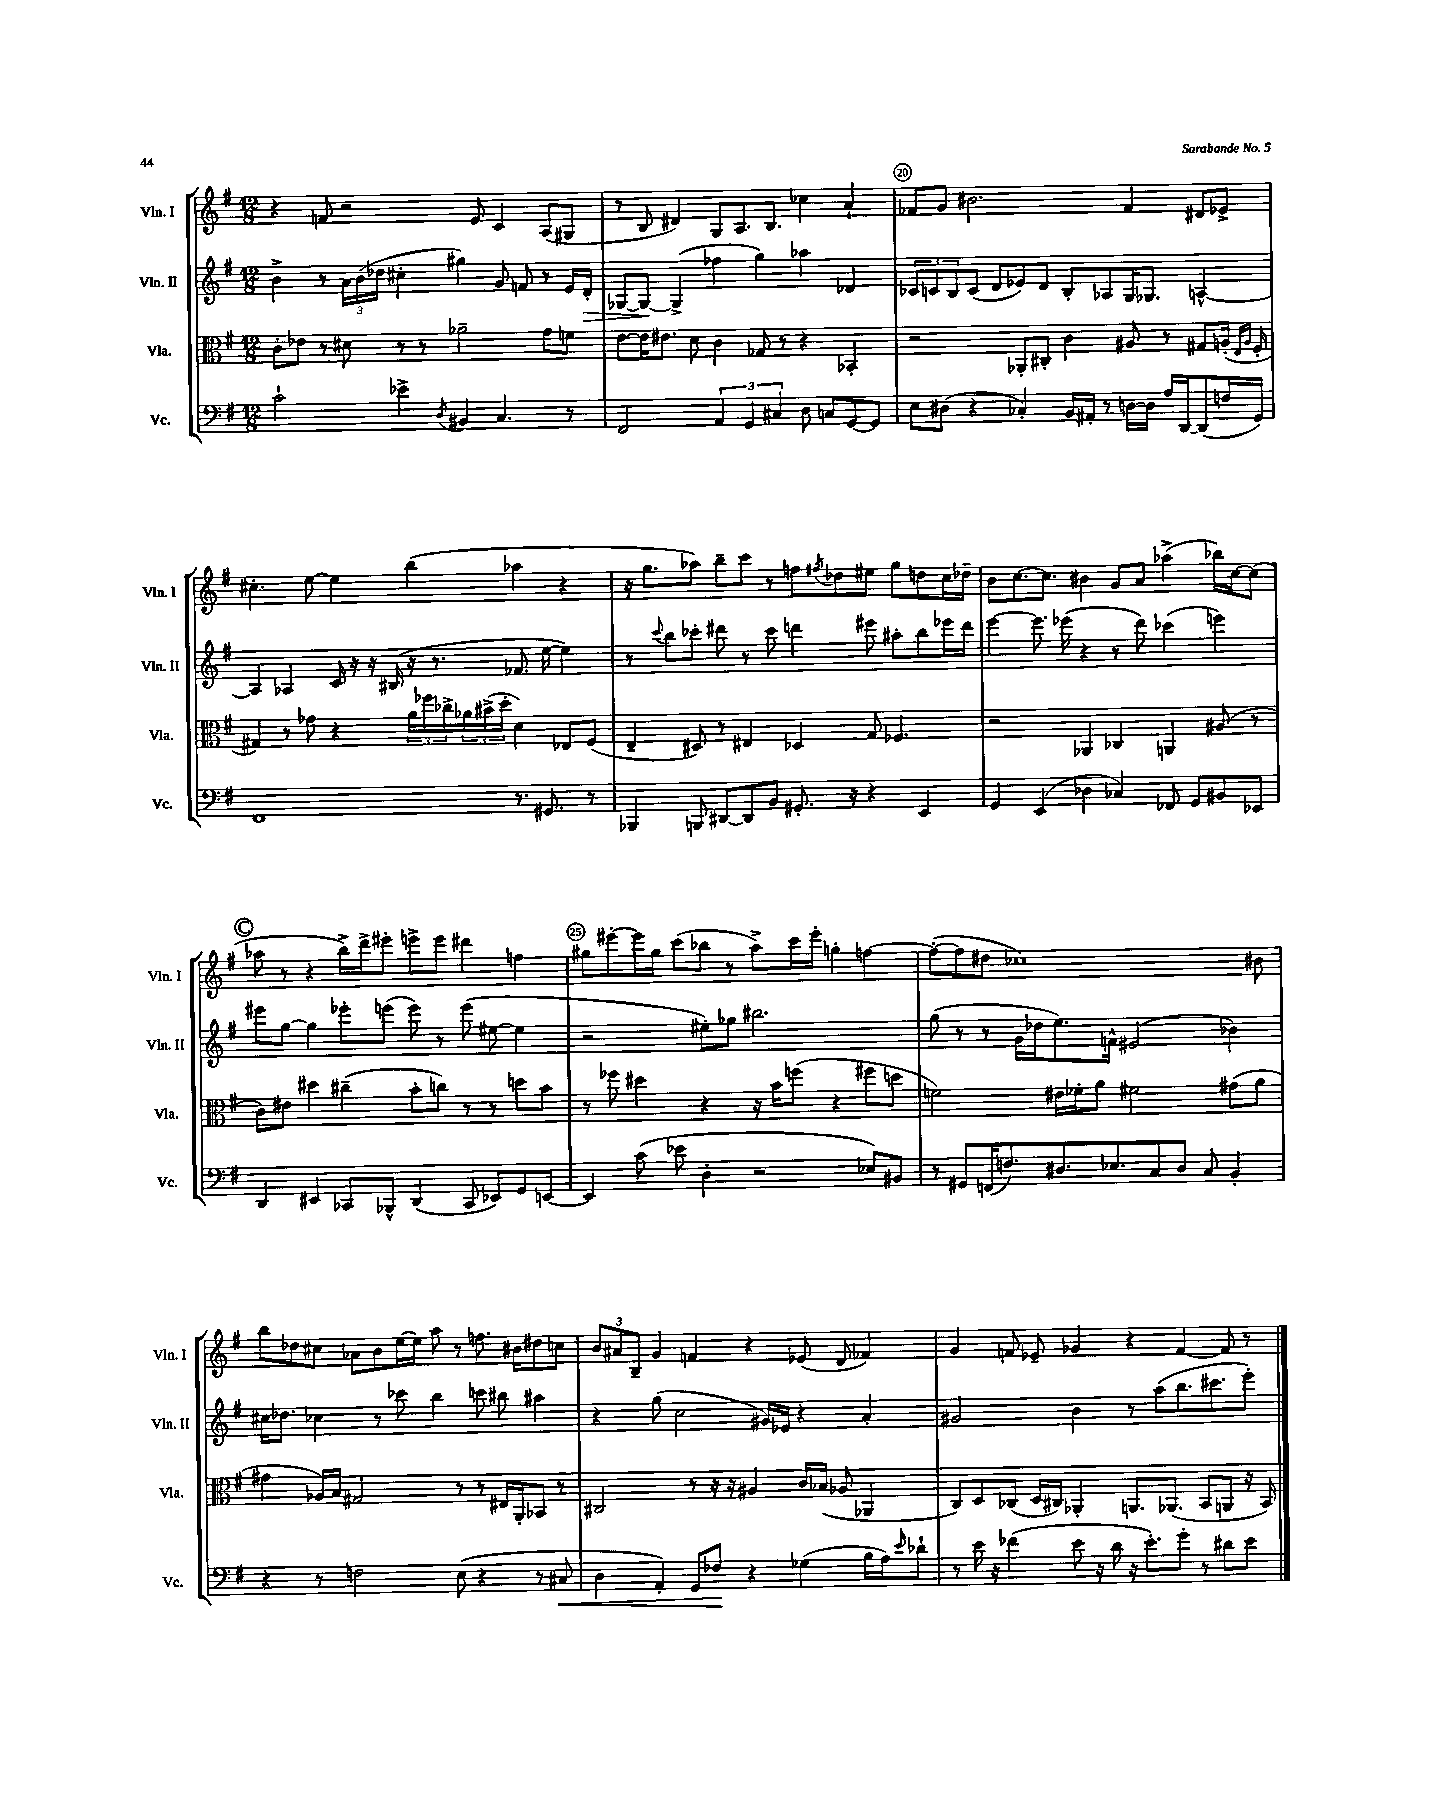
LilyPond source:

<<
\new StaffGroup <<
\new Staff = "s0" \with { instrumentName = "Vln. I" shortInstrumentName = "Vln. I" } {
    \clef treble \key g \major \numericTimeSignature \time 12/8
    r4 f'8 r2 e'8 c'4 a8( gis8 |
    r8 b8 dis'4) g8 a8. b8. ces''4 a'4-! |
    fes'8 g'8 bis'2. fes'4 dis'8 ees'8-> |
    cis''4.-. e''8~ e''4 b''4( aes''4 r4 |
    r16 g''8. aes''8) b''8-- c'''8 r8 f''8 \acciaccatura { fis''8 } des''8 eis''8 g''8 d''8 c''16 des''16-- |
    b'8 c''8.~ c''8. bis'4 g'8 a'8 aes''4->( bes''16) c''16~ c''8( |
    \mark \markup { \circle "C" } aes''8 r8 r4 b''16->) d'''16-> eis'''8-. e'''8-> e'''8 dis'''4 f''4 |
    gis''8 eis'''8~-. eis'''16 gis''16 c'''8( bes''8 r8 a''8->) c'''16 eis'''16-. g''4-. f''4~ |
    f''8~-.( f''8 dis''8 ces''1) bis'8 |
    b''8 des''8 cis''8 aes'8 b'8 e''16~ e''16 a''8 r8 f''8. bis'16 dis''8 c''8 |
    \tuplet 3/2 { b'8 ais'8 b8-- } g'4 f'4 r4 ees'8( d'8 fes'4) |
    g'4 f'8 ees'8-- ges'4 r4 f'4~ f'8 r8 \bar "|." |
}
\new Staff = "s1" \with { instrumentName = "Vln. II" shortInstrumentName = "Vln. II" } {
    \clef treble \key g \major \numericTimeSignature \time 12/8
    b'4-> r8 \tuplet 3/2 { a'16 b'16( des''16 } cis''4-. gis''4) g'8 f'8 r8 e'16 d'16-.\> |
    ges8~ ges8~\! ges4->( fes''4 g''4) aes''4 des'4 |
    \tuplet 3/2 { ces'8 c'8 b8 } c'8( d'8 ees'8) d'8 b8-. aes8 g16 ges8. a4~-^ |
    a4 aes4 c'16 r16 r16 bis16( r16 r8. fes'8. e''16~ e''4) |
    r8 \appoggiatura { c'''8 } b''8 ces'''8-. dis'''8 r8 ces'''8 d'''4 eis'''8 ais''8-. b''8 ees'''16 d'''16 |
    e'''4~ e'''8. ees'''16( r4 r8 d'''8) ces'''4( e'''4) |
    \mark \markup { \circle "C" } eis'''8 g''8~ g''4 ees'''8-. e'''8( e'''8) r8 e'''8( eis''8~ eis''4 |
    r2 eis''8-.) ges''8 bis''2. |
    g''8( r8 r8 g'16 des''16 e''8.) f'16-^ eis'2( bes'4) |
    cis''16 des''8. ces''4 r8 ces'''8 b''4 c'''8 bis''8 ais''4 |
    r4 g''8( c''2 gis'16) ees'16 r4 a'4-. |
    gis'2 b'4 r8 a''8( b''8. cis'''8. e'''8-.) \bar "|." |
}
\new Staff = "s2" \with { instrumentName = "Vla." shortInstrumentName = "Vla." } {
    \clef alto \key g \major \numericTimeSignature \time 12/8
    c'8-. ees'8 r8 dis'8 r8 r8 aes'2-- g'8 f'8 |
    e'8~ e'16 eis'8. d'8 c'4 ges8 r8 r4 bes,4-. |
    r2 aes,8-. cis8-. c'4 ais8 r8 gis8 a16-.( \grace { e16 a16 } fis16-. |
    gis4) r8 ges'8 r4 \tuplet 3/2 { a'16 fes''16 ces''16-> } \tuplet 3/2 { aes'16 bis'16->( d''16-. } d'4) ees8 fis8( |
    e4-- dis8) r8 eis4 des4 g8 fes4. |
    r2 aes,4 ces4 a,4 ais8( r8 |
    \mark \markup { \circle "C" } c'8) eis'8 dis''4 cis''4--( b'8-. c''8) r8 r8 d''8 b'8 |
    r8 fes''8 dis''4 r4 r16 b'16 f''8( r4 fis''8 d''8 |
    f'2) eis'16 fes'16-. a'8 fis'2 gis'8( a'8 |
    gis'4 aes16) b16 gis2 r8 r8 eis16 a,16-. bes,8 r8 |
    cis2 r8 r16 r16 ais4 c'16 bes16( aes8 aes,4 |
    c8) d8 ces8( d16 cis16) aes,4-. a,8. aes,8.( b,8 a,8 r16 b,16) \bar "|." |
}
\new Staff = "s3" \with { instrumentName = "Vc." shortInstrumentName = "Vc." } {
    \clef bass \key g \major \numericTimeSignature \time 12/8
    c'2-! ees'4-> \acciaccatura { d8 } bis,4 c4. r8 |
    fis,2 \tuplet 3/2 { a,4 g,4 cis4 } d8 c8 g,8~ g,8 |
    e8 dis8( r4 ces4-.) b,16 ais,16-. r8 d16~ d16 a16 d,16~ d,8( f16 g,16) |
    fis,1 r8. gis,8. r8 |
    bes,,4 b,,8 dis,8~ dis,8 b,8 gis,8.-. r16 r4 e,4 |
    g,4 e,4( des4 ces4) fes,8 g,8 bis,8 ees,8 |
    \mark \markup { \circle "C" } d,4 eis,4 ces,8 bes,,8-^ d,4( ces,8 ees,8) g,8 e,8~ |
    e,4 c'8( ees'8 d4-. r2 ees8) bis,8 |
    r8 gis,8 f,16( f8.) dis8. ees8. c8 dis8 c8 b,4-. |
    r4 r8 f2 e8( r4 r8 cis8\< |
    d4 a,4-.) g,8 fes8\! r4 ges4( b16 a16) \grace { e'16 } des'8-! |
    r8 e'16 r16 fes'4( e'8 r16 d'16 r16 e'8.-.) g'8-. r8 dis'8 e'8 \bar "|." |
}
>>
>>
\layout { \context { \Score currentBarNumber = #18 \override BarNumber.break-visibility = ##(#f #t #t) barNumberVisibility = #(every-nth-bar-number-visible 5) \override BarNumber.stencil = #(make-stencil-circler 0.1 0.3 ly:text-interface::print) } }
